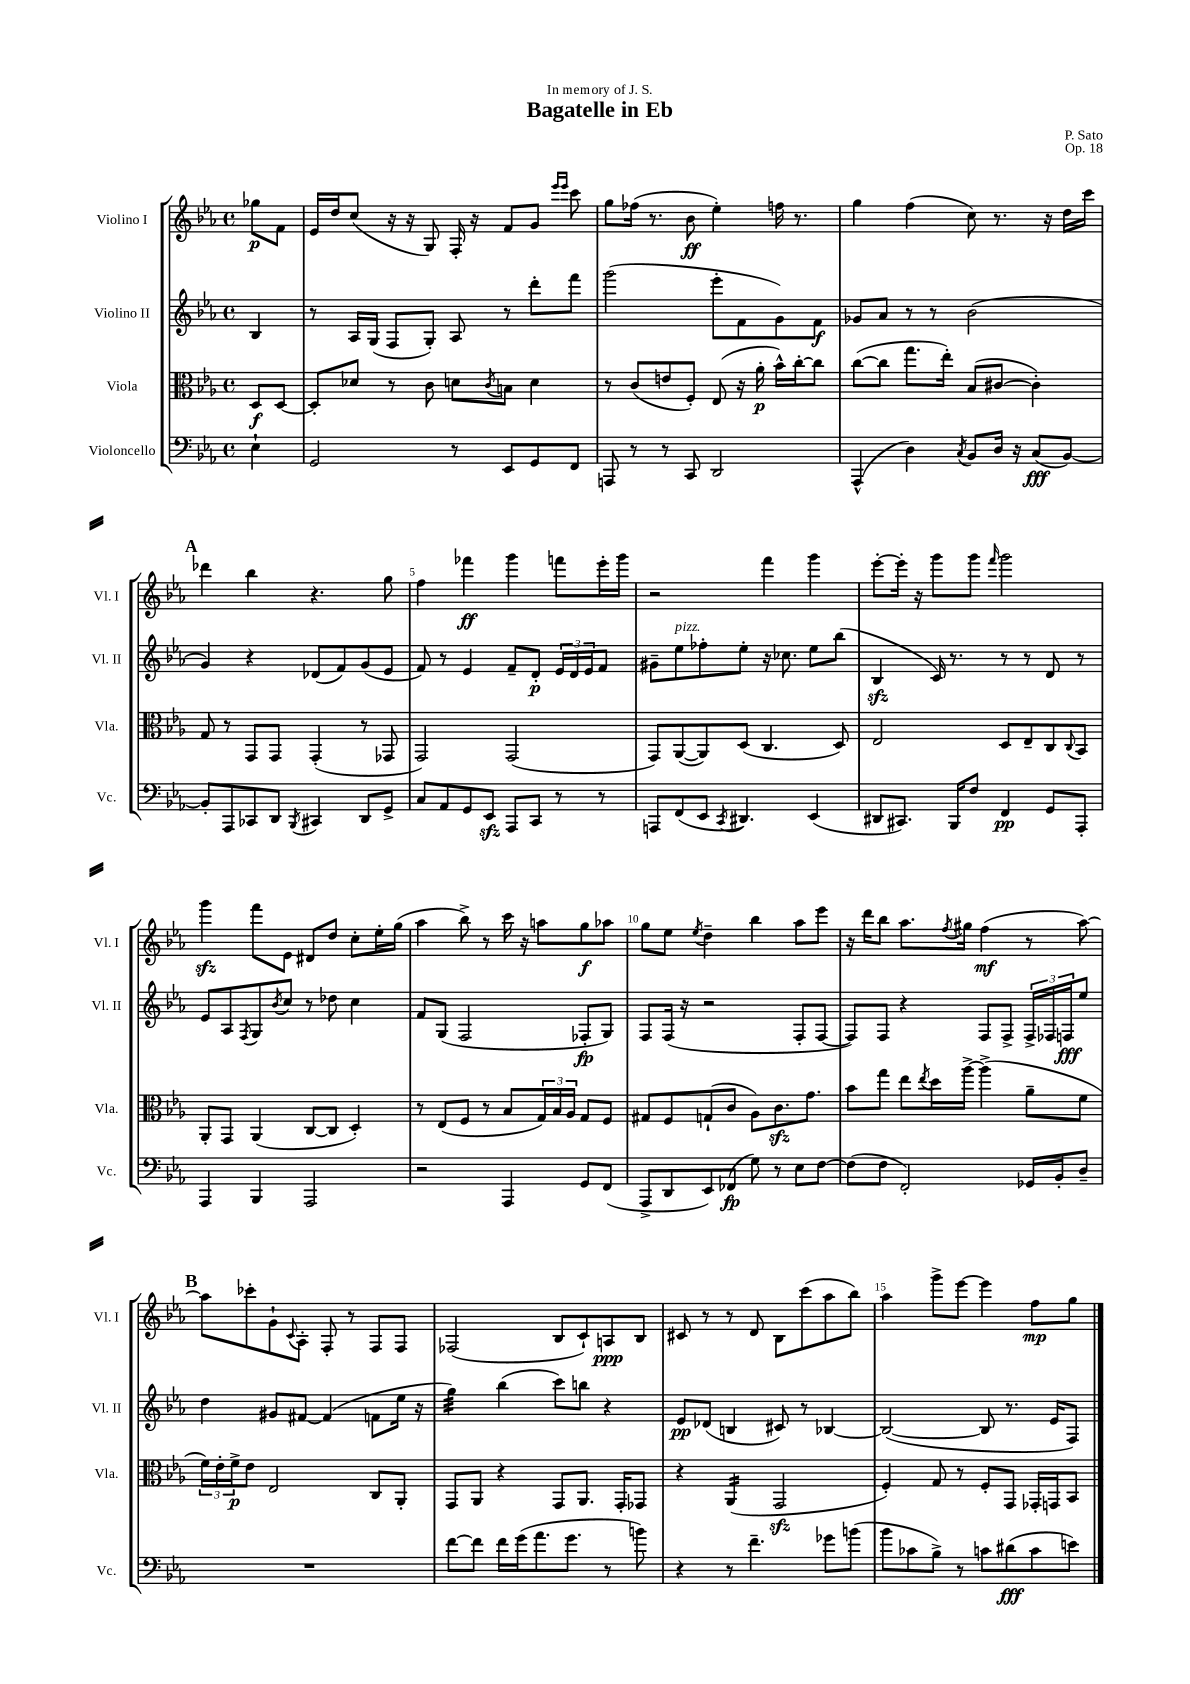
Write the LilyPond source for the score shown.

\header { title = "Bagatelle in Eb" composer = "P. Sato" dedication = "In memory of J. S." opus = "Op. 18" }
<<
\new StaffGroup <<
\new Staff = "s0" \with { instrumentName = "Violino I" shortInstrumentName = "Vl. I" } {
    \clef treble \key ees \major \defaultTimeSignature \time 4/4 \partial 4
    ges''8\p f'8 |
    ees'16 d''16 c''8( r16 r16 g8) f16-. r16 f'8 g'8 \grace { ees'''16 ees'''16 } c'''8 |
    g''8 fes''16( r8. bes'8\ff ees''4-.) f''16 r8. |
    g''4 f''4( c''8) r8. r16 d''16 c'''16 |
    \mark \markup { \bold "A" } des'''4 bes''4 r4. g''8 |
    f''4 fes'''4\ff g'''4 f'''8 ees'''16-. g'''16 |
    r2 f'''4 g'''4 |
    ees'''8~-. ees'''16-. r16 g'''8 g'''8 \grace { f'''16 } g'''2 |
    g'''4\sfz f'''8 ees'8 dis'8 d''8 c''8-. ees''16-. g''16( |
    aes''4 bes''8->) r8 c'''16 r16 a''8 g''8\f aes''8 |
    g''8 ees''8 \acciaccatura { ees''8 } d''4-- bes''4 aes''8 ees'''8 |
    r16 d'''16 bes''8 aes''8. \acciaccatura { f''8 } gis''16 f''4\mf( r8 aes''8~) |
    \mark \markup { \bold "B" } aes''8 ces'''8-. g'8-! \appoggiatura { c'8 } aes8-. f8-. r8 f8 f8 |
    fes2( bes8 c'8-!) a8\ppp bes8 |
    cis'8 r8 r8 d'8 bes8 c'''8( aes''8 bes''8) |
    aes''4 g'''8-> ees'''8~ ees'''4 f''8\mp g''8 \bar "|." |
}
\new Staff = "s1" \with { instrumentName = "Violino II" shortInstrumentName = "Vl. II" } {
    \clef treble \key ees \major \defaultTimeSignature \time 4/4 \partial 4
    bes4 |
    r8 aes16 g16( f8 g8-.) aes8 r8 d'''8-. f'''8 |
    g'''2( ees'''8-. f'8 g'8) f'8\f |
    ges'8 aes'8 r8 r8 bes'2( |
    \mark \markup { \bold "A" } g'4) r4 des'8( f'8) g'8( ees'8 |
    f'8) r8 ees'4 f'8-- d'8-.\p \tuplet 3/2 { ees'16 d'16 ees'16 } f'8 |
    gis'8-- ees''8^\markup { \italic "pizz." } fes''8-. ees''8-. r16 ces''8. ees''8 bes''8( |
    bes4\sfz c'16) r8. r8 r8 d'8 r8 |
    ees'8 aes8 \acciaccatura { f8 } g8 \acciaccatura { bes'8 } c''8 r8 des''8 c''4 |
    f'8 g8( f2 fes8-.\fp g8) |
    f8 f16( r16 r2 f8-. f8~ |
    f8) f8 r4 f8 f8-> \tuplet 3/2 { f16-> fes16 f16\fff } ees''8 |
    \mark \markup { \bold "B" } d''4 gis'8 fis'8~ fis'4( f'8 ees''16 r16 |
    g''4:32) bes''4( c'''8) b''8 r4 |
    ees'8\pp des'8( b4 cis'8) r8 bes4~ |
    bes2~( bes8 r8. ees'16 f8) \bar "|." |
}
\new Staff = "s2" \with { instrumentName = "Viola" shortInstrumentName = "Vla." } {
    \clef alto \key ees \major \defaultTimeSignature \time 4/4 \partial 4
    d8\f d8~ |
    d8-. des'8 r8 c'8 d'8 \acciaccatura { c'8 } b8 d'4 |
    r8 c'8( e'8 f8-.) ees8( r16 aes'16-.\p bes'16-^) c''16~-. c''8 |
    c''8~( c''8 g''8. ees''16-.) bes8( cis'8~ cis'4-.) |
    \mark \markup { \bold "A" } g8 r8 g,8 g,8 g,4-.( r8 ges,8 |
    g,2) g,2( |
    g,8) aes,8~( aes,8) d8( c4. d8) |
    ees2 d8 ees8-- c8 \appoggiatura { c8 } bes,8 |
    aes,8-. g,8 aes,4( c8~ c8 d4-.) |
    r8 ees8( f8 r8 bes8 \tuplet 3/2 { g16) bes16 aes16 } g8 f8 |
    gis8 f8 g8-!( c'8 aes8) c'8.\sfz g'8. |
    bes'8 g''8 ees''8 \acciaccatura { ees''8 } d''16 aes''16~-> aes''4->( aes'8-- f'8 |
    \mark \markup { \bold "B" } \tuplet 3/2 { f'16) ees'16-. f'16->\p } ees'8 ees2 c8 aes,8-. |
    g,8 aes,8 r4 g,8 aes,8. g,16-. ges,8 |
    r4 aes,4:16( g,2\sfz |
    f4-.) g8 r8 f8-. g,8 ges,16-. g,16 bes,8 \bar "|." |
}
\new Staff = "s3" \with { instrumentName = "Violoncello" shortInstrumentName = "Vc." } {
    \clef bass \key ees \major \defaultTimeSignature \time 4/4 \partial 4
    ees4-! |
    g,2 r8 ees,8 g,8 f,8 |
    a,,8 r8 r8 c,8 d,2 |
    aes,,4-^( d4) \acciaccatura { c8 } bes,8 d16 r16 c8\fff( bes,8~) |
    \mark \markup { \bold "A" } bes,8-. aes,,8 ces,8 d,8 \acciaccatura { bes,,8 } cis,4 d,8 g,8-> |
    c8 aes,8 g,8 ees,8\sfz aes,,8 c,8 r8 r8 |
    a,,8 f,8( ees,8 \acciaccatura { c,8 } dis,4.) ees,4( |
    dis,8 cis,8.) bes,,16 f8 f,4\pp g,8 aes,,8-. |
    aes,,4 bes,,4 aes,,2 |
    r2 aes,,4 g,8 f,8( |
    aes,,8-> d,8 ees,8) fes,8\fp( g8) r8 ees8 f8~ |
    f8( f8 f,2-.) ges,16 bes,16-. d8-- |
    \mark \markup { \bold "B" } R1 |
    f'8~ f'8 f'16 g'16( aes'8. g'8. r8 b'8) |
    r4 r8 f'4.-- ges'8 b'8( |
    bes'8 ces'8 bes8->) r8 c'8 dis'8\fff( c'8 e'8) \bar "|." |
}
>>
>>
\layout { \context { \Score \override BarNumber.break-visibility = ##(#f #t #t) barNumberVisibility = #(every-nth-bar-number-visible 5) } }
